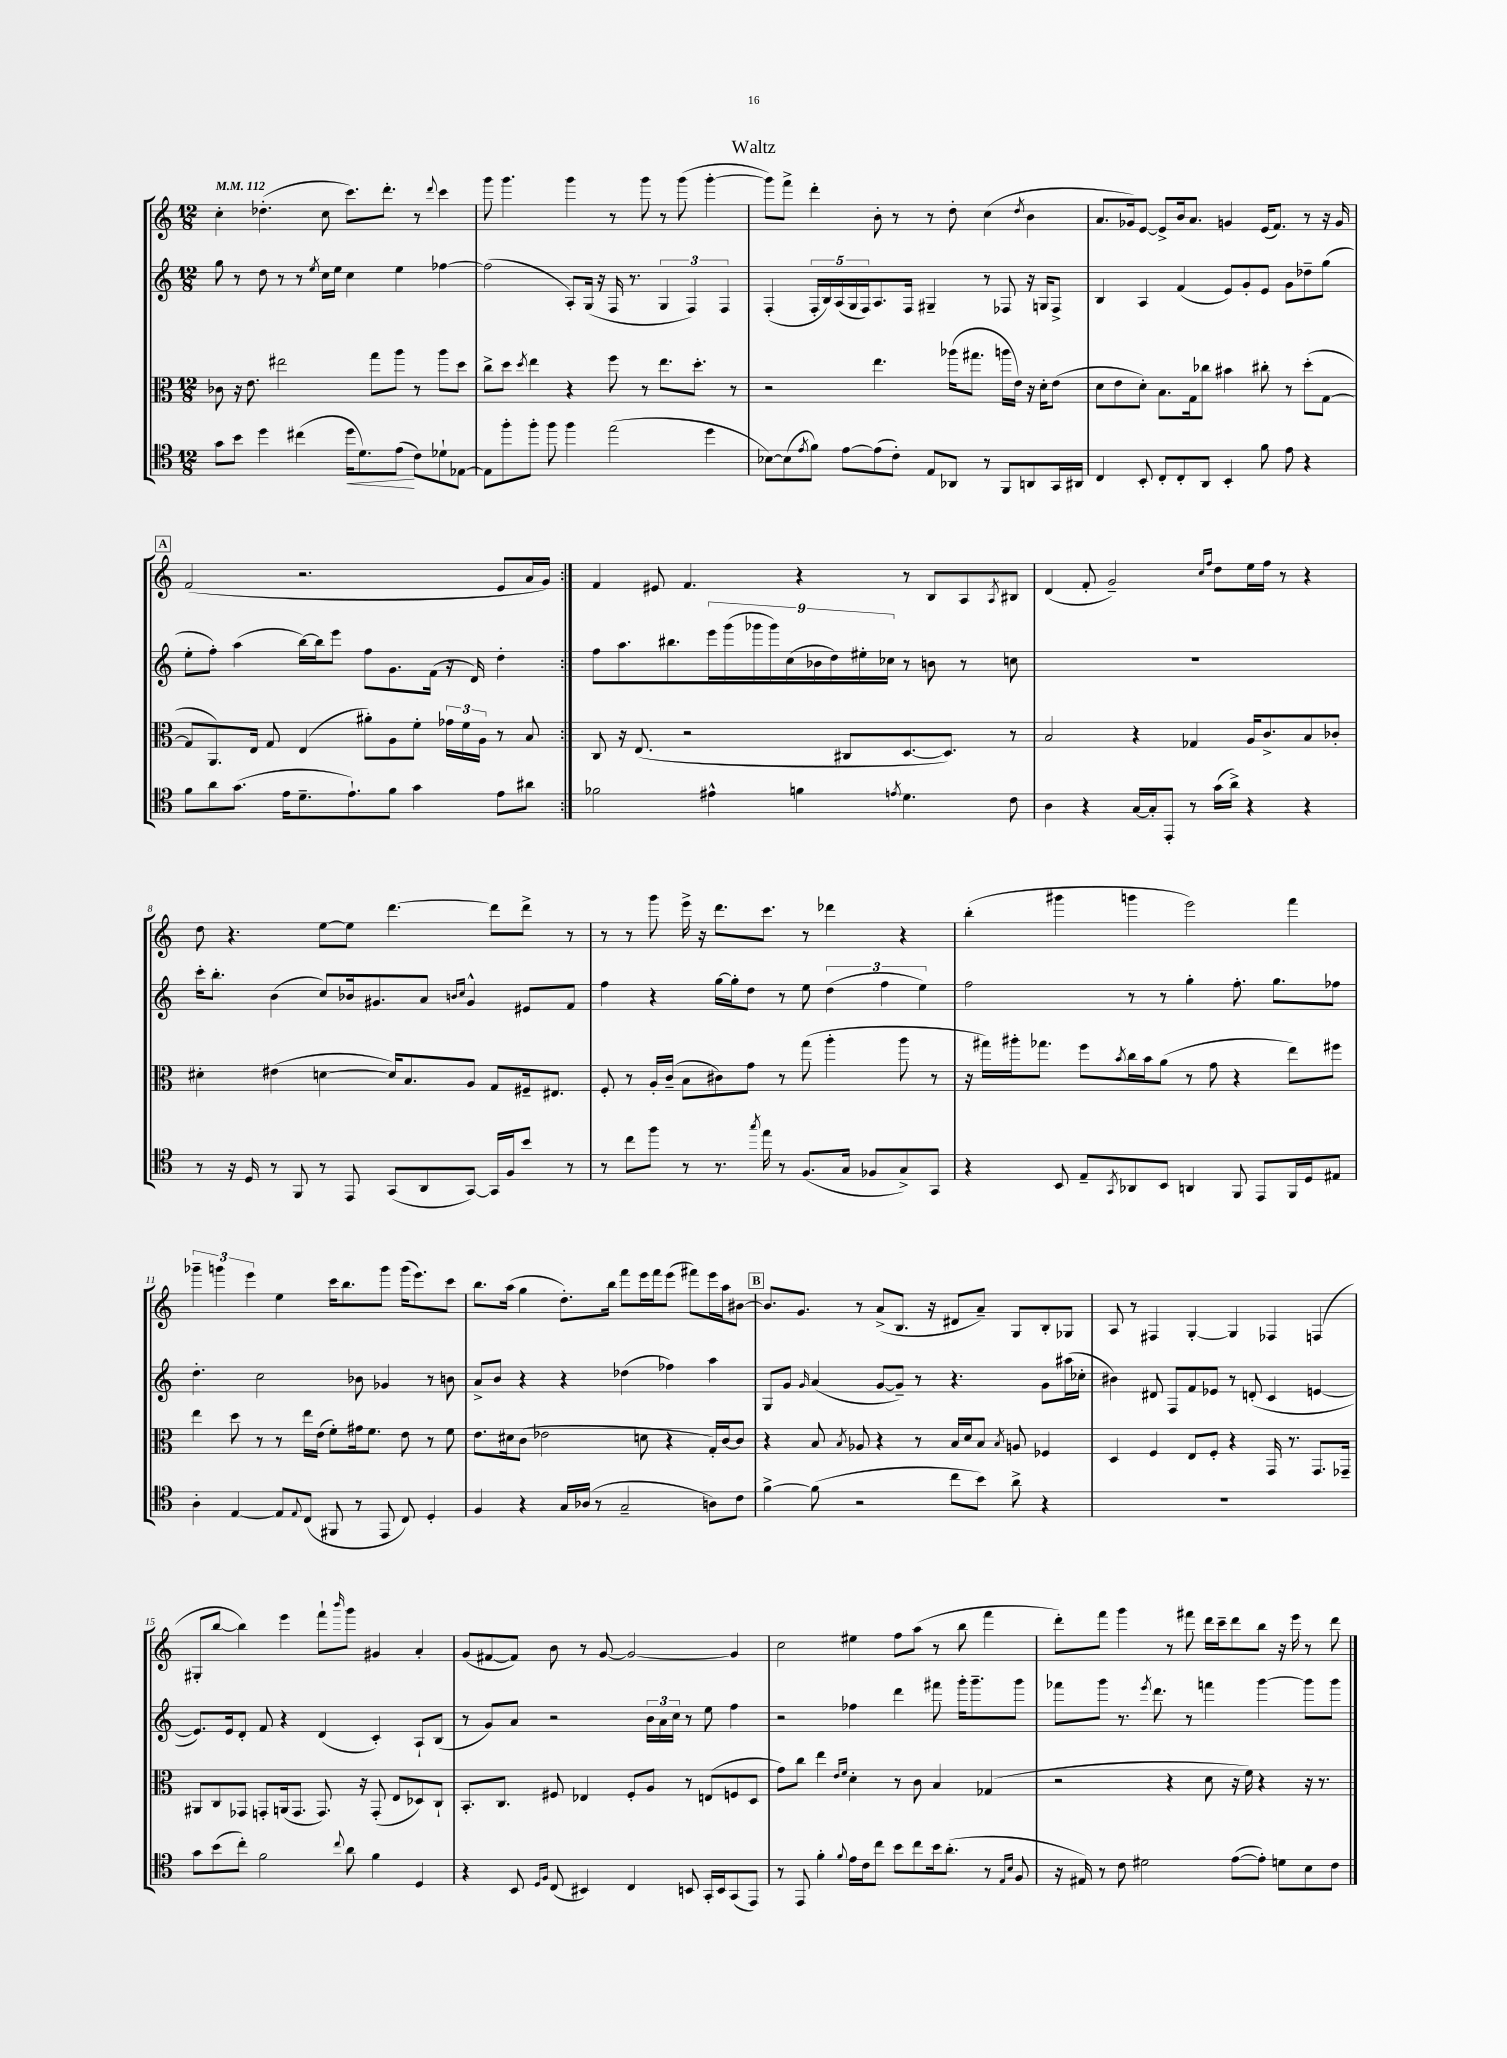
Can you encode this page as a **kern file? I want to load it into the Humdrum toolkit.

**kern	**kern	**kern	**kern
*staff4	*staff3	*staff2	*staff1
*clefC4	*clefC3	*clefG2	*clefG2
*k[]	*k[]	*k[]	*k[]
*M12/8	*M12/8	*M12/8	*M12/8
*MM112	*MM112	*MM112	*MM112
8g\L	8c-\	8gg\	4cc'\
8b\J	16r	8r	.
.	8.e\	.	.
4dd\	.	8dd\	(4.dd-'\
.	2ee#\	8r	.
(4cc#\	.	8r	.
.	.	8qee/	.
.	.	16cc\LL	8cc\
.	.	16ee\JJ	.
16dd\LK	.	4cc\	8.ccc\L)
8.d\)	.	.	.
.	8gg\L	.	.
.	.	.	8.ddd'\J
(8e\J	8aa\J	4ee\	.
8c\L)	8r	.	8r
.	.	.	8qqddd/
8d-`\	8aa\L	[4ff-\	4ccc\
[8E-\J	8dd\J	.	.
=	=	=	=
8E-\]L	8cc^\L	(2ff-\]	8ggg\
8ff'\	8dd\J	.	4.ggg\
.	8qdd/	.	.
8ff'\J	4ee\	.	.
8ff\	.	.	.
4ff\	4r	8A'/L)	4ggg\
.	.	(16G/Jk	.
.	.	16r	.
(2ee\	8ff\	16F/	8r
.	.	8.r	.
.	8r	.	8ggg\
.	8.ee\L	6G/	8r
.	.	.	(8ggg\
.	.	6F/)	.
.	8.dd'\J	.	.
4dd\	.	.	[4ggg'\
.	.	6F/	.
.	8r	.	.
=	=	=	=
[8B-\L)	2r	(4F'/	8ggg\]L)
(8B-\]	.	.	8fff^\J
8qe/	.	.	.
8f\J)	.	20F'/LL	4ddd'\
.	.	20B/)	.
.	.	(20A/	.
[8e\L	.	.	.
.	.	20G/	.
.	.	20F/J)	.
(8e\]	4.ee\	8.A/	8b'\
8c'\J)	.	.	8r
.	.	16F/Jk	.
8E/L	.	4G#~/	8r
8AA-/J	(16aa-\LK	.	8dd'\
.	8.gg#\J	.	.
8r	.	8r	(4cc\
8FF/L	16aa\LL	8F-/	.
.	16e\JJ)	.	.
.	.	.	8qdd/
8AA/	16r	16r	4b\
.	16d'\LK	16G/LK	.
16GG/L	(8e\J	8F-^/J	.
16AA#/JJ	.	.	.
=	=	=	=
4C/	8d\L	4B/	8.a/L
.	8e\	.	.
.	.	.	16g-/k)
8BB'/	8d'\J)	4A/	[8e/J
8C'/L	8.B\L	.	8e^/]L
8C'/	.	(4f/	16b/k
.	16G\k	.	8.a/J
8AA/J	8cc-\J	.	.
4BB'/	4b#\	8e/L)	4g/
.	.	8g'/	.
8f\	8cc#'\	8e/J	(16e/LK
.	.	.	8.f/J)
8e\	8r	8g\L	.
4r	(8dd'\L	8dd-~\	8r
.	[8G\J	(8gg\J	16r
.	.	.	16g/
=	=	=	=
8f\L	8G/]L	8ee'\L	(2f/
8a\	8.AA/)	8ff'\J)	.
(8.g\J	.	(4aa\	.
.	16E/Jk	.	.
.	8G/	.	.
16e\LK	.	.	.
8.d~\	(4E/	[16bb\LL)	2.r
.	.	16bb\]J	.
.	.	8eee\J	.
8.e`\)	.	.	.
.	8a#'\L)	8ff\L	.
8f\J	8A\	8.g\	.
4g\	8f'\J	.	.
.	.	(16f\Jk	.
.	24g-\LL	16r	.
.	24f\	.	.
.	.	16d/)	.
.	24A\JJ	.	.
8e\L	8r	4dd'\	8e/L
8a#\J	8B/	.	16a/L
.	.	.	16g/JJ)
=:|!	=:|!	=:|!	=:|!
2f-\	8C/	8ff\L	4f/
.	16r	8.aa\	.
.	(8.E/	.	.
.	.	.	8e#/
.	.	8.bb#\	.
.	2r	.	4.f/
4e#^^\	.	18eee\L	.
.	.	(18ggg\	.
.	.	18ggg-\	.
.	.	18ggg-\)	.
.	.	(18cc\	.
4f\	.	.	4r
.	.	18b-\	.
.	.	18dd\)	.
.	8C#/L	.	.
.	.	18ee#'\	.
.	.	18cc-\JJ	.
8qe/	.	.	.
4.d\	[8.D/	8r	8r
.	.	8b\	8B/L
.	8.D/]J)	.	.
.	.	8r	8A/
.	.	.	8qA/
8c\	8r	8cc\	8B#/J
=	=	=	=
4A\	2B/	1.r	(4d/
4r	.	.	8f'/
.	.	.	2g~/)
[16G/LL	4r	.	.
16G'/]J	.	.	.
8EE'/J	.	.	.
8r	4G-/	.	.
.	.	.	16qqcc/LL
.	.	.	16qqff/JJ
(16g\LL	.	.	8dd\L
16a^\JJ)	.	.	.
4r	16A/LK	.	16ee\L
.	8.c^/	.	16ff\JJ
.	.	.	8r
4r	8B/	.	4r
.	8c-'/J	.	.
=	=	=	=
8r	4d#'\	16ccc'\LK	8dd\
.	.	8.bb'\J	.
16r	.	.	4.r
16D/	.	.	.
8r	(4e#\	(4b\	.
8FF/	.	.	.
8r	[4d\	8cc/L)	[8ee\L
8EE/	.	16b-/k	8ee\]J
.	.	8.g#/	.
(8GG/L	16d/]LK)	.	[4.ddd\
.	8.B/	.	.
8AA/	.	8a/J	.
.	.	16qqb/LL	.
.	.	16qqcc/JJ	.
[8GG/J)	8A/J	4g#^^/	.
16GG/]LL	8G/L	.	8ddd\]L
16F/J	.	.	.
8b/J	16F#~/k	8e#/L	8ddd^\J
.	8.E#/J	.	.
8r	.	8f/J	8r
=	=	=	=
8r	8F'/	4ff\	8r
8cc\L	8r	.	8r
8ff\J	16A'/LL	4r	8ggg\
.	(16c~/JJ	.	.
8r	8B\L	.	16eee^\
.	.	.	16r
8.r	8c#\)	[16gg\LL	8.ddd\L
.	.	16gg'\]J	.
.	8g\J	8dd\J	.
8qgg/	.	.	.
16ee\	.	.	8.ccc\J
8r	8r	8r	.
(8.F/L	(8gg\	8ee\	8r
.	4aa'\	(6dd\	4ddd-\
16G/Jk	.	.	.
8F-/L	.	.	.
.	.	6ff\	.
8G^/)	8aa\	.	4r
.	.	6ee\)	.
8GG/J	8r	.	.
=	=	=	=
4r	16r	2ff\	(4bb'\
.	16gg#\LL)	.	.
.	16aa#'\J	.	.
.	8.gg-\J	.	.
8BB/	.	.	4ggg#\
8E~/L	8ff\L	.	.
8qGG/	8qb/	.	.
8AA-/	16cc\L	8r	4ggg\
.	16b\J	.	.
8BB/J	(8a\J	8r	.
4AA/	8r	4gg'\	2eee\)
.	8g\	.	.
8FF/	4r	8.ff'\	.
8EE/L	.	.	.
.	.	8.gg\L	.
16FF/L	8ee\L)	.	4fff\
16D/J	.	.	.
8E#/J	8ff#\J	8ff-\J	.
=	=	=	=
4A'\	4ee\	4.dd'\	6ggg-~\
.	.	.	6ggg\
[4E/	8dd\	.	.
.	.	.	6eee\
.	8r	2cc\	.
8E/]L	8r	.	4ee\
8qqE/	.	.	.
(8C/J	16ee\LL	.	.
.	(16e\JJ	.	.
8FF#/	8f'\L)	.	16ccc\LK
.	.	.	8.bb\
8r	16g#\k	8b-\	.
.	8.f\J	.	.
8EE/	.	4g-/	8ggg\J
8C/)	8e\	.	(16ggg\LK
.	.	.	8.eee\)
4D'/	8r	8r	.
.	8f\	8b\	8ccc\J
=	=	=	=
4F/	8.e\L	8a^/L	8.bb\L
.	.	8b/J	.
.	16d#\k	.	(16aa\Jk
4r	(8c\J	4r	4gg\
.	2e-\	.	.
16G/LL	.	4r	8.dd'\L)
(16A-/JJ	.	.	.
8r	.	.	.
.	.	.	16bb\Jk
2G~/	.	(4dd-\	8fff\L
.	8d\	.	16eee\L
.	.	.	16fff\J
.	4r	4ff-\)	(8eee\J
.	.	.	8fff#\L)
8A\L)	16G'/LL)	4aa\	16eee\L
.	[16c/J	.	16aa\J
8c\J	8c/]J	.	[8b#\J
=	=	=	=
[4f^\	4r	8G/L	8.b#/]L
.	.	8g/J	.
.	.	.	8.g/J
.	.	16qqg/	.
(8f\]	8B/	(4a/	.
.	8qB/	.	.
2r	8A-/	.	8r
.	4r	[8g/L	(8a^/L
.	.	8g~/]J)	8.B/J
.	8r	8r	.
.	.	.	16r
8cc\L	16B/LL	4.r	8d#/L
.	16d/J	.	.
8b\J)	8B/J	.	8a~/J)
.	8qB/	.	.
8a^\	8A/	.	8G/L
4r	4F-/	8g\L	8B'/
.	.	(16aa#\L	8G-/J
.	.	16cc-'\JJ	.
=	=	=	=
1.r	4D/	4b#\)	8A/
.	.	.	8r
.	4F/	8d#/	4F#/
.	.	8F/L	.
.	8E/L	8f/	[4G'/
.	8F'/J	8e-/J	.
.	4r	8r	4G/]
.	.	(8d'/	.
.	16GG/	4c/	4F-/
.	8.r	.	.
.	8.GG/L	[4e/	(4F/
.	16GG-~/Jk	.	.
=	=	=	=
8g\L	8AA#/L	8.e/]L)	8G#'/L
(8b\	8C/	.	[8bb/J
.	.	16e/k	.
8cc'\J)	8GG-/J	8d'/J	4bb\])
2f\	8GG'/L	8f/	.
.	(16AA/k	4r	4eee\
.	8.GG/J	.	.
.	8.GG/)	(4d/	8fff`\L
8qqcc/	.	.	16qqbbb/
8a\	.	.	8ggg\J
.	16r	.	.
4f\	(8GG'/	4c'/)	4g#/
.	8E/L	.	.
4D/	8D-/)	8A`/L	4a'/
.	8C`/J	(8B/J	.
=	=	=	=
4r	8.BB'/L	8r	(8g/L
.	.	8g/L)	[8f#/
.	8.C/J	.	.
8BB/	.	8a/J	8f#/]J)
16qqD/LL	.	.	.
16qqF/JJ	.	.	.
(8C/	8F#/	2r	8b\
4BB#/)	4E-/	.	8r
.	.	.	[8g/
4C/	8F#'/L	.	2g/_
.	8A/J	24b\LL	.
.	.	24a\	.
.	.	24cc\JJ	.
8BB/	8r	8r	.
16GG'/LL	(8E/L	8ee\	.
16BB/J	.	.	.
(8GG/	8F/	4ff\	4g/]
8EE/J)	8D/J	.	.
=	=	=	=
8r	8g\L)	2r	2cc\
8EE/	8cc\J	.	.
4f'\	4ee\	.	.
.	16qqe/LL	.	.
8qqf/	16qqf/JJ	.	.
16e\LL	4d'\	4ff-\	4ee#\
16c\J	.	.	.
8cc\J	.	.	.
8b\L	8r	4ddd\	8ff\L
8cc\	8c\	.	(8aa\J
16b\k	4B/	8fff#\	8r
(8.a'\J	.	.	.
.	.	16ggg'\LK	8bb\
.	.	8.ggg~\	.
8r	(4G-/	.	4fff\
16qqE/LL	.	.	.
16qqB/JJ	.	.	.
8F/	.	8ggg\J	.
=	=	=	=
16r	2r	8fff-\L	8ddd'\L)
16E#/)	.	.	.
8r	.	8ggg\J	8fff\J
8c\	.	8.r	4ggg\
2d#\	.	.	.
.	.	8qeee/	.
.	.	8.ddd\	.
.	4r	.	8r
.	.	8r	8fff#\
.	8d\	4fff\	16ddd\LL
.	.	.	16ccc~\J
([8e\L	16r	.	8ddd\
.	16f\)	.	.
8e'\]J)	4r	[4ggg\	8bb\J
8d\L	.	.	16r
.	.	.	16eee\
8B\	16r	8ggg\]L	8r
.	8.r	.	.
8c\J	.	8ggg\J	8ddd\
==	==	==	==
*-	*-	*-	*-
